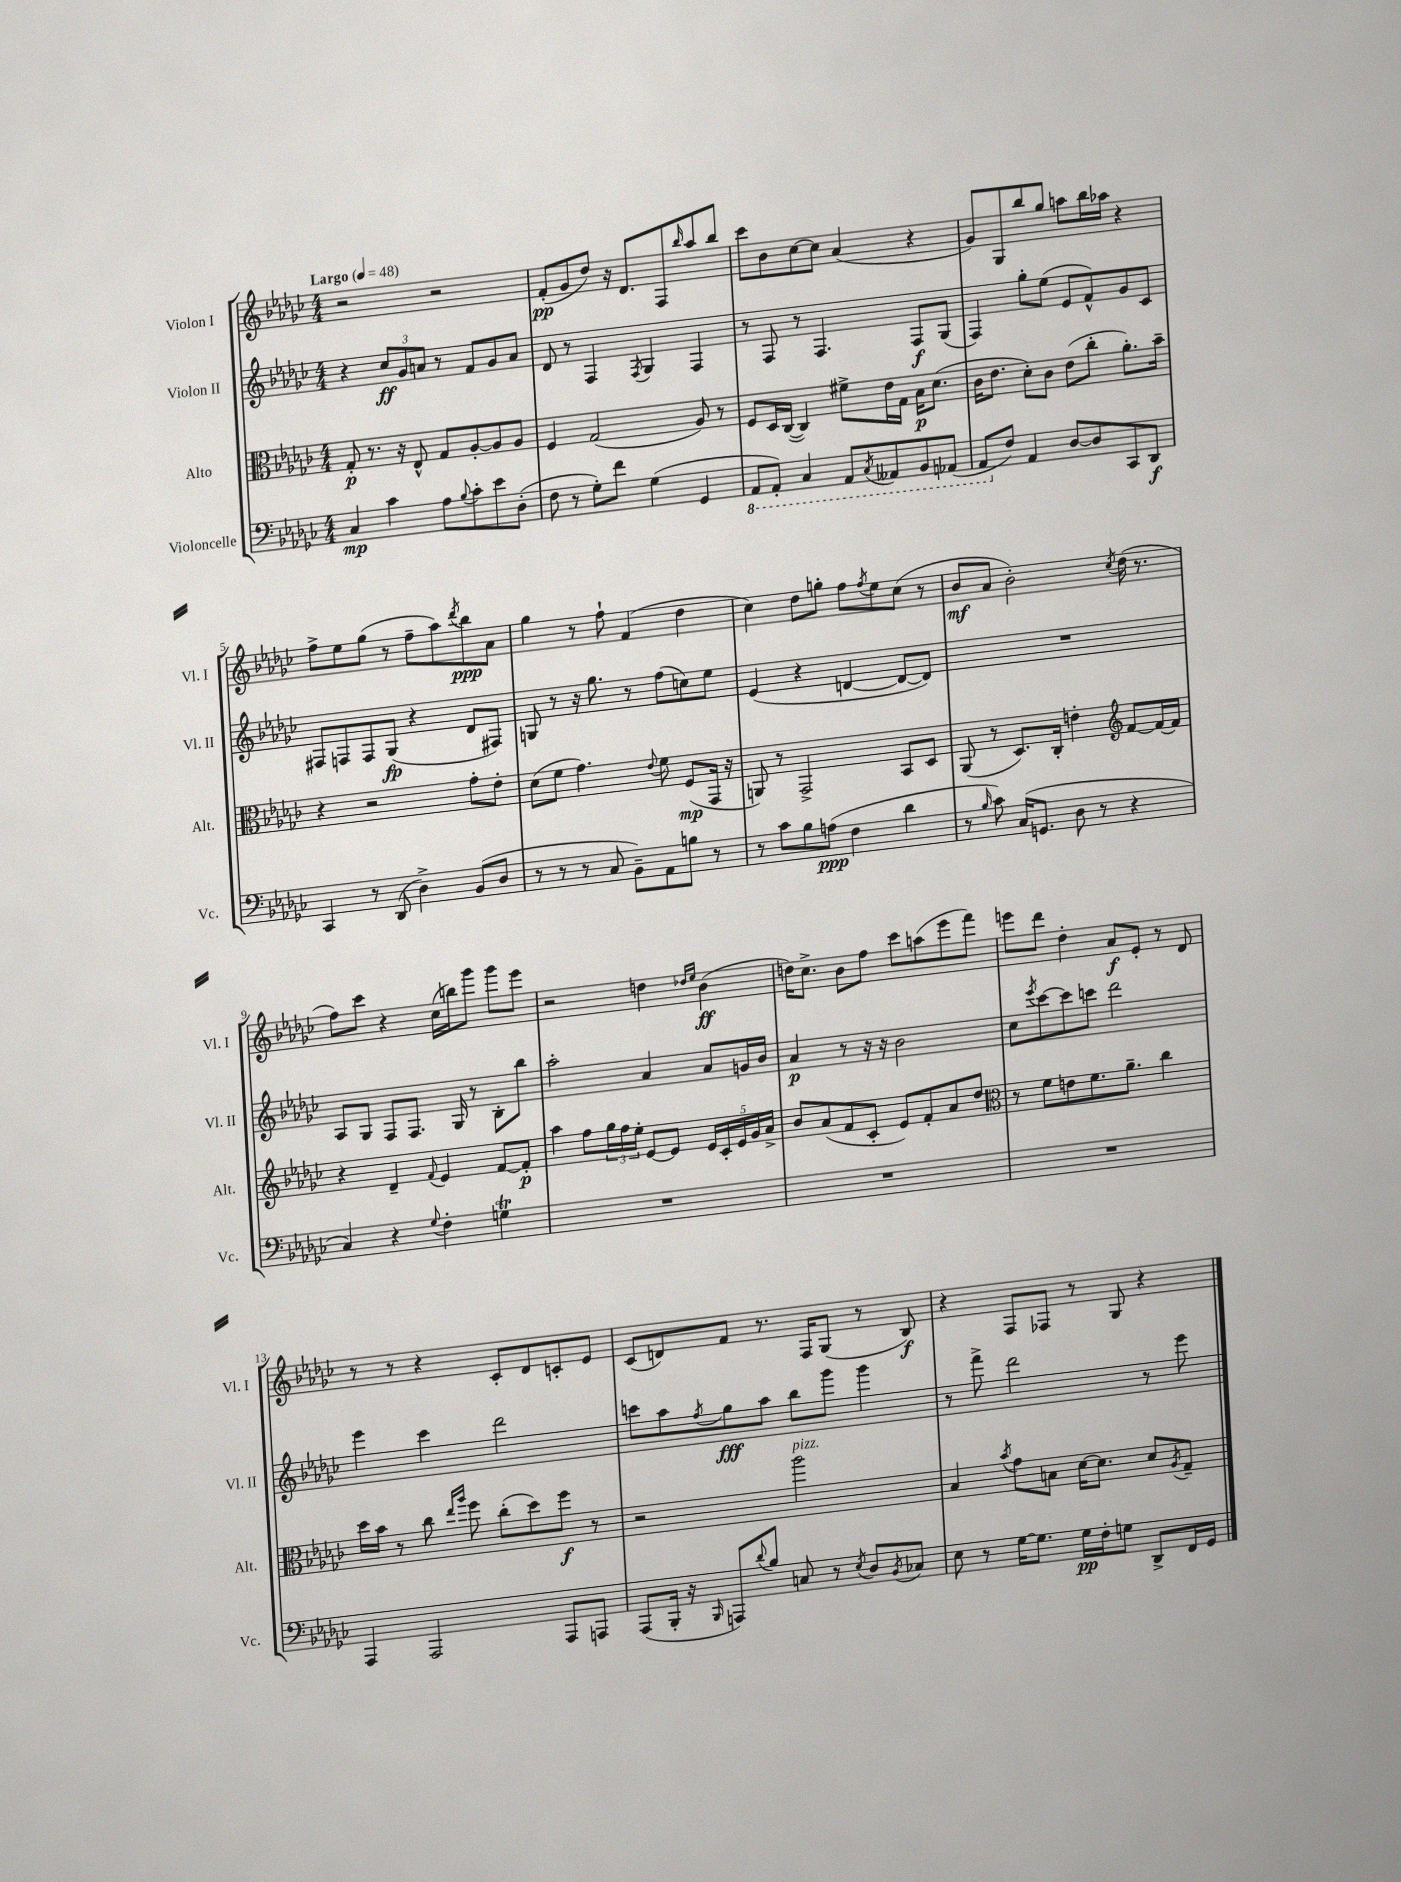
<<
\new StaffGroup <<
\new Staff = "s0" \with { instrumentName = "Violon I" shortInstrumentName = "Vl. I" } {
    \clef treble \key ges \major \numericTimeSignature \time 4/4 \tempo "Largo" 4 = 48
    r2 r2 |
    f'8-.\pp( ges'8 des''8) r16 des'8. f8 \grace { bes''16 } aes''8 bes''8 |
    ces'''8 bes'8 ces''8~ ces''8 aes'4( r4 |
    ges'8) ges8 bes''8 ges''8 a''8 bes''16 aes''16 r4 |
    f''8-> ees''8 ges''8( r8 f''8-- aes''8) \acciaccatura { des'''8 } bes''8\ppp aes'8 |
    ges''4 r8 f''8-! f'4( des''4 |
    ces''4) des''8 g''8-. f''8 \acciaccatura { f''8 } ees''8 ces''8( r8 |
    bes'8\mf aes'8 bes'2-.) \acciaccatura { ces''8 } des''16( r8. |
    f''8) ces'''8 r4 ces''16( b''16) ges'''8 ges'''8 ees'''8 |
    r2 d''4 \grace { des''16 ees''16 } bes'4\ff( |
    d''16) ces''8.-> bes'8 f''8 ces'''8 a''8( ees'''8 f'''8) |
    e'''8 des'''8 des''4-. aes'8\f ees'8-. r8 des'8 |
    r8 r8 r4 ces'8-. des'8 c'8-. ees'8 |
    ces'8( d'8) f'8 r8. f16 ges8( r8 bes8\f) |
    r4 f8 fes8 r8 ges8 r4 \bar "|." |
}
\new Staff = "s1" \with { instrumentName = "Violon II" shortInstrumentName = "Vl. II" } {
    \clef treble \key ges \major \numericTimeSignature \time 4/4
    r4 \tuplet 3/2 { ces''8\ff ges'8 a'8 } r8 f'8 ges'8 a'8 |
    des'8 r8 f4 \acciaccatura { f8 } ges4 f4 |
    r8 f8 r8 f4. f8\f ges8( |
    f4) ges''8-. ees''8( ees'8 f'8-^) ges'8 ces'8 |
    fis8 f8 f8 ges8\fp( r4 des'8 fis8) |
    g8 r8 r16 ges''8. r8 f''8( c''8) ees''8 |
    ees'4( r4 d'4~ d'8~ d'8) |
    R1 |
    aes8 ges8 f8 f8. ges16 r8 bes8-. bes''8 |
    aes''2-. aes'4 aes'8 g'16 bes'16 |
    aes'4\p r8 r16 r16 bes'2 |
    ces''8 \acciaccatura { ees'''8 } ces'''8~ ces'''8 c'''8 des'''2 |
    ees'''4 ces'''4 des'''2 |
    c'''8 aes''8 \acciaccatura { f''8 } ges''8\fff aes''8 bes''8 ges'''8 ges'''4 |
    r8 f'''8-> des'''2 r8 ees'''8 \bar "|." |
}
\new Staff = "s2" \with { instrumentName = "Alto" shortInstrumentName = "Alt." } {
    \clef alto \key ges \major \numericTimeSignature \time 4/4
    ges8-.\p r8. r16 ees8-^ ges8 aes8~-. aes8 aes8 |
    f4 ges2( aes8) r8 |
    f8 des16 ces16~( ces4) fis'8-> ees'16 ges16 bes16\p des'8.( |
    ces'16 ees'8. des'8-.) ces'8 ees'8( ces''8-. aes'8.-.) bes'16-- |
    r4 r2 ges'8-. ees'8-. |
    des'8( f'8 ges'4.) \appoggiatura { ees'8 } f'8 f8\mp( ges,16 r16 |
    a,8) r8 ges,2-> bes,8 des8 |
    aes,8( r8 des8.) ces16-. e'4-. \clef treble f'8~ f'16~ f'16 |
    r4 des'4-- \appoggiatura { f'8 } ees'4 f'8~ f'8-.\p |
    aes''4 f''8 \tuplet 3/2 { ges''16 f''16 ees''16-. } ees'8~ ees'8 \tuplet 5/4 { ees'16 ces'16-. ees'16 ges'16 aes'16-> } |
    bes'8 aes'8( f'8 ces'8-. ees'8) f'8-. aes'8 des''8 |
    \clef alto r8 f'8 e'8 f'8. aes'8.-- ces''4 |
    des''16 bes'16 r8 ces''8 \grace { ees''16 aes''16 } f''8 ces''8-.( des''8) f''8\f r8 |
    r2 aes''2^\markup { \italic "pizz." } |
    bes4 \acciaccatura { bes'8 } ges'8 b8 des'16~ des'8. des'8 \acciaccatura { aes8 } ges8-- \bar "|." |
}
\new Staff = "s3" \with { instrumentName = "Violoncelle" shortInstrumentName = "Vc." } {
    \clef bass \key ges \major \numericTimeSignature \time 4/4
    ces4\mp ces'4 aes8 \appoggiatura { bes8 } ces'8-. ees'8 des8-.( |
    f8 r8 ges8-.) f'8 ges4( ges,4 |
    \ottava #-1 aes,,8 aes,,8-.) ces,4 aes,,8 \acciaccatura { ces,8 } aeses,,8 bes,,8 aes,,8( |
    aes,,8 \ottava #0 f8) aes,4 des8~ des8 ces,8 des,8\f |
    ces,4 r8 des,8( des4->) bes,8( des8 |
    r8 r8 r8 ces8 bes,8--) aes,8 b8 r8 |
    r8 ces'8 bes8 a8\ppp( f4 des'4 |
    r8 \grace { bes16 } ces'8) ces16( g,8. des8 r8 r4 |
    ces4) r4 \appoggiatura { ges8 } f4-. g4\trill |
    R1 |
    R1 |
    R1 |
    aes,,4 aes,,2 aes,,8 a,,8 |
    aes,,8( bes,,16-. r16 \grace { bes,,16 } a,,8) \appoggiatura { des'8 } bes8 c8 r8 \acciaccatura { ees8 } des8 \acciaccatura { bes,8 } ces8 |
    ees8 r8 ges16~ ges8. ges16\pp f16-. g8 des,8-> f,16 ges,16 \bar "|." |
}
>>
>>
